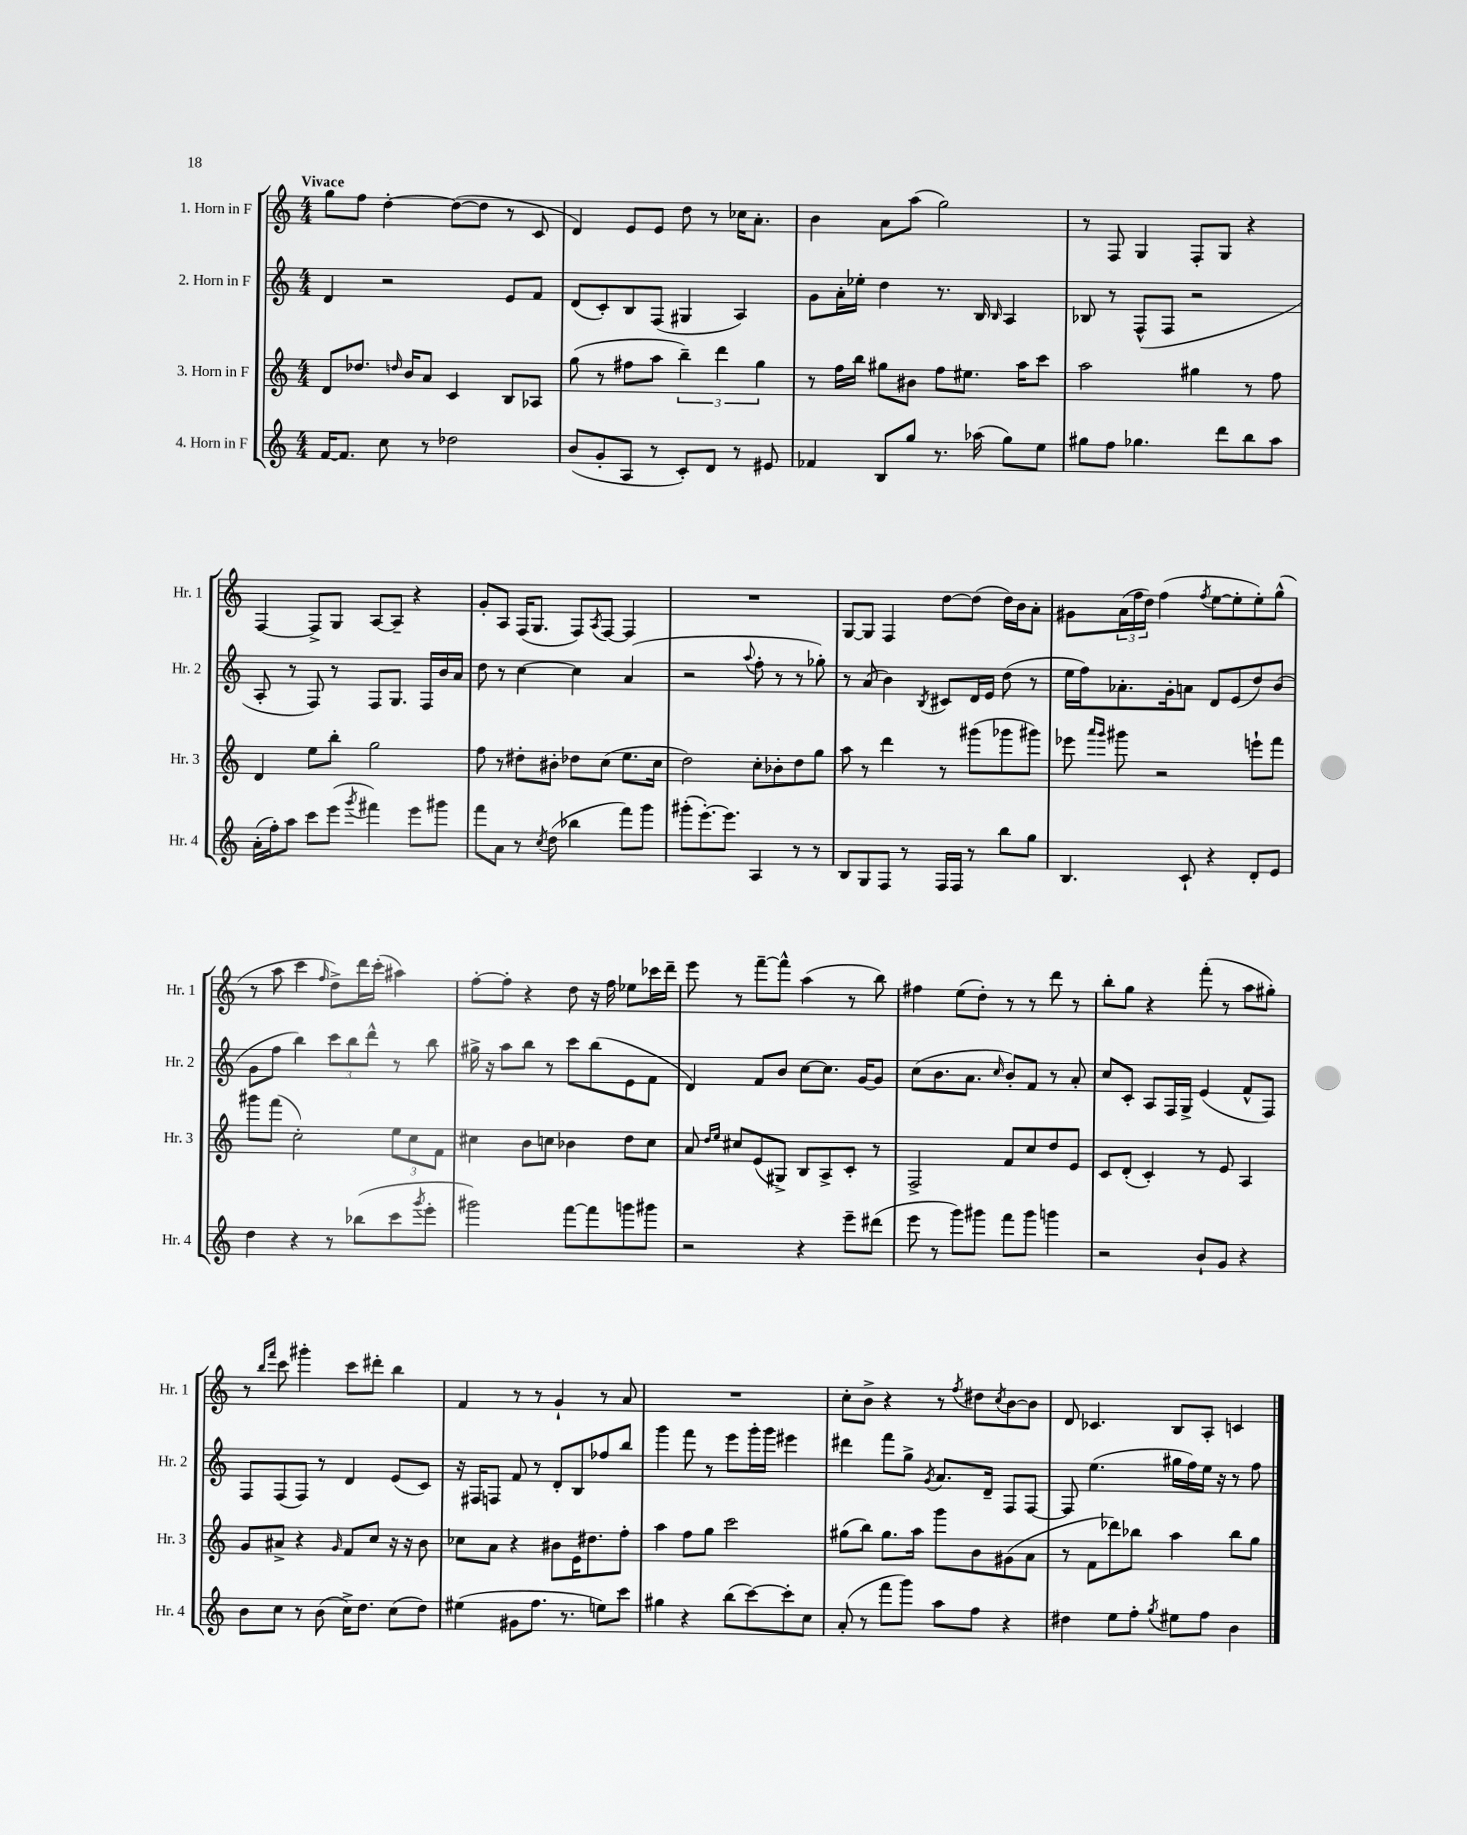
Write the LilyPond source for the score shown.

<<
\new StaffGroup <<
\new Staff = "s0" \with { instrumentName = "1. Horn in F" shortInstrumentName = "Hr. 1" } {
    \clef treble \key c \major \numericTimeSignature \time 4/4 \tempo "Vivace"
    g''8 f''8 d''4~-. d''8~( d''8 r8 c'8 |
    d'4) e'8 e'8 d''8 r8 ces''16 a'8.-. |
    b'4 a'8 a''8( g''2) |
    r8 f8 g4 f8-. g8 r4 |
    f4~ f8-> g8 a8~ a8-- r4 |
    g'8-. a8 f16( g8. f8) \acciaccatura { a8 } f8~ f4 |
    R1 |
    g8~ g8 f4 d''8~ d''8( d''16) b'16 a'8-. |
    gis'8 \tuplet 3/2 { a'16( f''16 d''16) } f''4( \acciaccatura { f''8 } e''8~ e''8-. e''8-.) g''8-^( |
    r8 a''8 c'''4 \grace { f''16 } d''8->) d'''16 c'''16-.( ais''4) |
    f''8~-. f''8-. r4 d''8 r16 f''16 ees''8 ces'''16 d'''16-- |
    e'''8 r8 f'''8~-- f'''8-^ a''4( r8 b''8) |
    fis''4 e''8( d''8-.) r8 r8 d'''8 r8 |
    b''8-. g''8 r4 f'''8-.( r8 a''8 gis''8-.) |
    r8 \grace { b''16 f'''16 } c'''8 gis'''4-. c'''8 dis'''8-. b''4 |
    f'4 r8 r8 g'4-! r8 a'8 |
    R1 |
    c''8-. b'8-> r4 r8 \acciaccatura { f''8 } dis''8 \acciaccatura { c''8 } b'8~ b'8 |
    d'8 ces'4. b8 a8-. c'4 \bar "|." |
}
\new Staff = "s1" \with { instrumentName = "2. Horn in F" shortInstrumentName = "Hr. 2" } {
    \clef treble \key c \major \numericTimeSignature \time 4/4
    d'4 r2 e'8 f'8 |
    d'8( c'8-.) b8 f8( gis4 a4) |
    g'8 a'16-. ees''16-. d''4 r8. b16 \grace { b16 } a4 |
    bes8 r8 f8-^( f8 r2 |
    a8-. r8 f8) r8 f8 g8. f16 b'16 a'16 |
    d''8 r8 c''4~ c''4 a'4( |
    r2 \appoggiatura { a''8 } f''8-. r8 r8 ges''8-.) |
    r8 a'8( b'4) \acciaccatura { b8 } cis'8 d'16 e'16 d''8( r8 |
    e''16 f''16) aes'8.-. g'16-. a'8 d'8 e'8( d''8) b'8( |
    g'8 f''8 b''4) \tuplet 3/2 { c'''8 b''8 d'''8-^ } r8 b''8 |
    gis''16-> r16 a''8 b''8 r8 c'''8 b''8( e'8 f'8 |
    d'4) f'8 b'8 c''8~ c''8. g'16~ g'8 |
    c''8( b'8. a'8. \grace { c''16 } b'8-.) f'8 r8 a'8-. |
    c''8 c'8-. a8 f16 g16-> e'4( f'8-^ f8) |
    f8 f8( f8) r8 d'4 e'8( c'8) |
    r16 fis16 f8 f'8 r8 d'8-. b8 fes''8 b''8 |
    g'''4 f'''8 r8 e'''8 g'''16-. g'''16 eis'''4 |
    dis'''4 f'''8 g''8-> \acciaccatura { g'8 } a'8. d'16-- f8 f8~ |
    f8 e''4.( gis''16 f''16) e''16 r16 r8 f''8 \bar "|." |
}
\new Staff = "s2" \with { instrumentName = "3. Horn in F" shortInstrumentName = "Hr. 3" } {
    \clef treble \key c \major \numericTimeSignature \time 4/4
    d'8 des''8. \grace { d''16 } b'16 a'8 c'4 b8 aes8 |
    g''8( r8 fis''8 a''8 \tuplet 3/2 { b''4--) d'''4 g''4 } |
    r8 f''16 b''16 gis''8 bis'8 f''8 eis''8. a''16 c'''8 |
    a''2 gis''4 r8 f''8 |
    d'4 e''8 b''8-. g''2 |
    f''8 r8 dis''8-. bis'8-. des''8 c''8( e''8. c''16 |
    d''2) c''8-. bes'8-. d''8 g''8 |
    a''8 r8 d'''4 r8 gis'''8( ges'''8 gis'''8) |
    ees'''8 \grace { a'''16 g'''16 } gis'''8 r2 e'''8-! f'''8 |
    gis'''8 f'''8( c''2-.) \tuplet 3/2 { e''8 c''8 f'8 } |
    cis''4 b'8 c''8 bes'4 d''8 c''8 |
    a'8 \grace { d''16 e''16 } cis''8 e'8( gis8->) b8 a8-> c'8-. r8 |
    f2-> f'8 c''8 d''8 e'8 |
    c'8 d'8-.( c'4-.) r8 e'8 a4 |
    g'8 ais'8-> r4 \grace { g'16 } f'8 c''8 r16 r16 b'8 |
    ces''8 a'8 r4 bis'8 e'16 dis''8. f''8-. |
    a''4 f''8 g''8 c'''2 |
    gis''8( b''8) gis''8. a''16 g'''8 b'8 gis'8( a'8 |
    r8 f'8 des'''8) bes''8 a''4 bes''8 g''8 \bar "|." |
}
\new Staff = "s3" \with { instrumentName = "4. Horn in F" shortInstrumentName = "Hr. 4" } {
    \clef treble \key c \major \numericTimeSignature \time 4/4
    f'16~ f'8. c''8 r8 des''2 |
    b'8( g'8-. a8 r8 c'8-.) d'8 r8 eis'8 |
    fes'4 b8 g''8 r8. aes''16( g''8) e''8 |
    gis''8 f''8 ges''4. d'''8 b''8 a''8 |
    a'16-.( f''16-.) a''8 c'''8 e'''8( \acciaccatura { g'''8 } fis'''4) e'''8 gis'''8 |
    f'''8 a'8 r8 \acciaccatura { c''8 } d''8( bes''4 f'''8) g'''8 |
    gis'''8-.( e'''8.~-.) e'''8. a4 r8 r8 |
    b8 g8 f8 r8 f16 f16 r8 b''8 g''8 |
    b4. c'8-! r4 d'8-. e'8 |
    d''4 r4 r8 bes''8( c'''8 \acciaccatura { g'''8 } e'''8-. |
    gis'''2) f'''8~ f'''8 g'''8 gis'''8 |
    r2 r4 e'''8-- dis'''8( |
    e'''8 r8 g'''8) gis'''8 f'''8 gis'''8 g'''4 |
    r2 b'8-! g'8 r4 |
    b'8 c''8 r8 b'8( c''16->) d''8. c''8( d''8) |
    eis''4( gis'8 f''8. r8. e''8) c'''8 |
    gis''4 r4 b''8( c'''8~) c'''8-. c''8 |
    a'8-.( r8 f'''8 g'''8) a''8 f''8 r4 |
    dis''4 e''8 f''8-. \acciaccatura { g''8 } eis''8 f''8 b'4 \bar "|." |
}
>>
>>
\layout { \context { \Score \remove "Bar_number_engraver" } }
